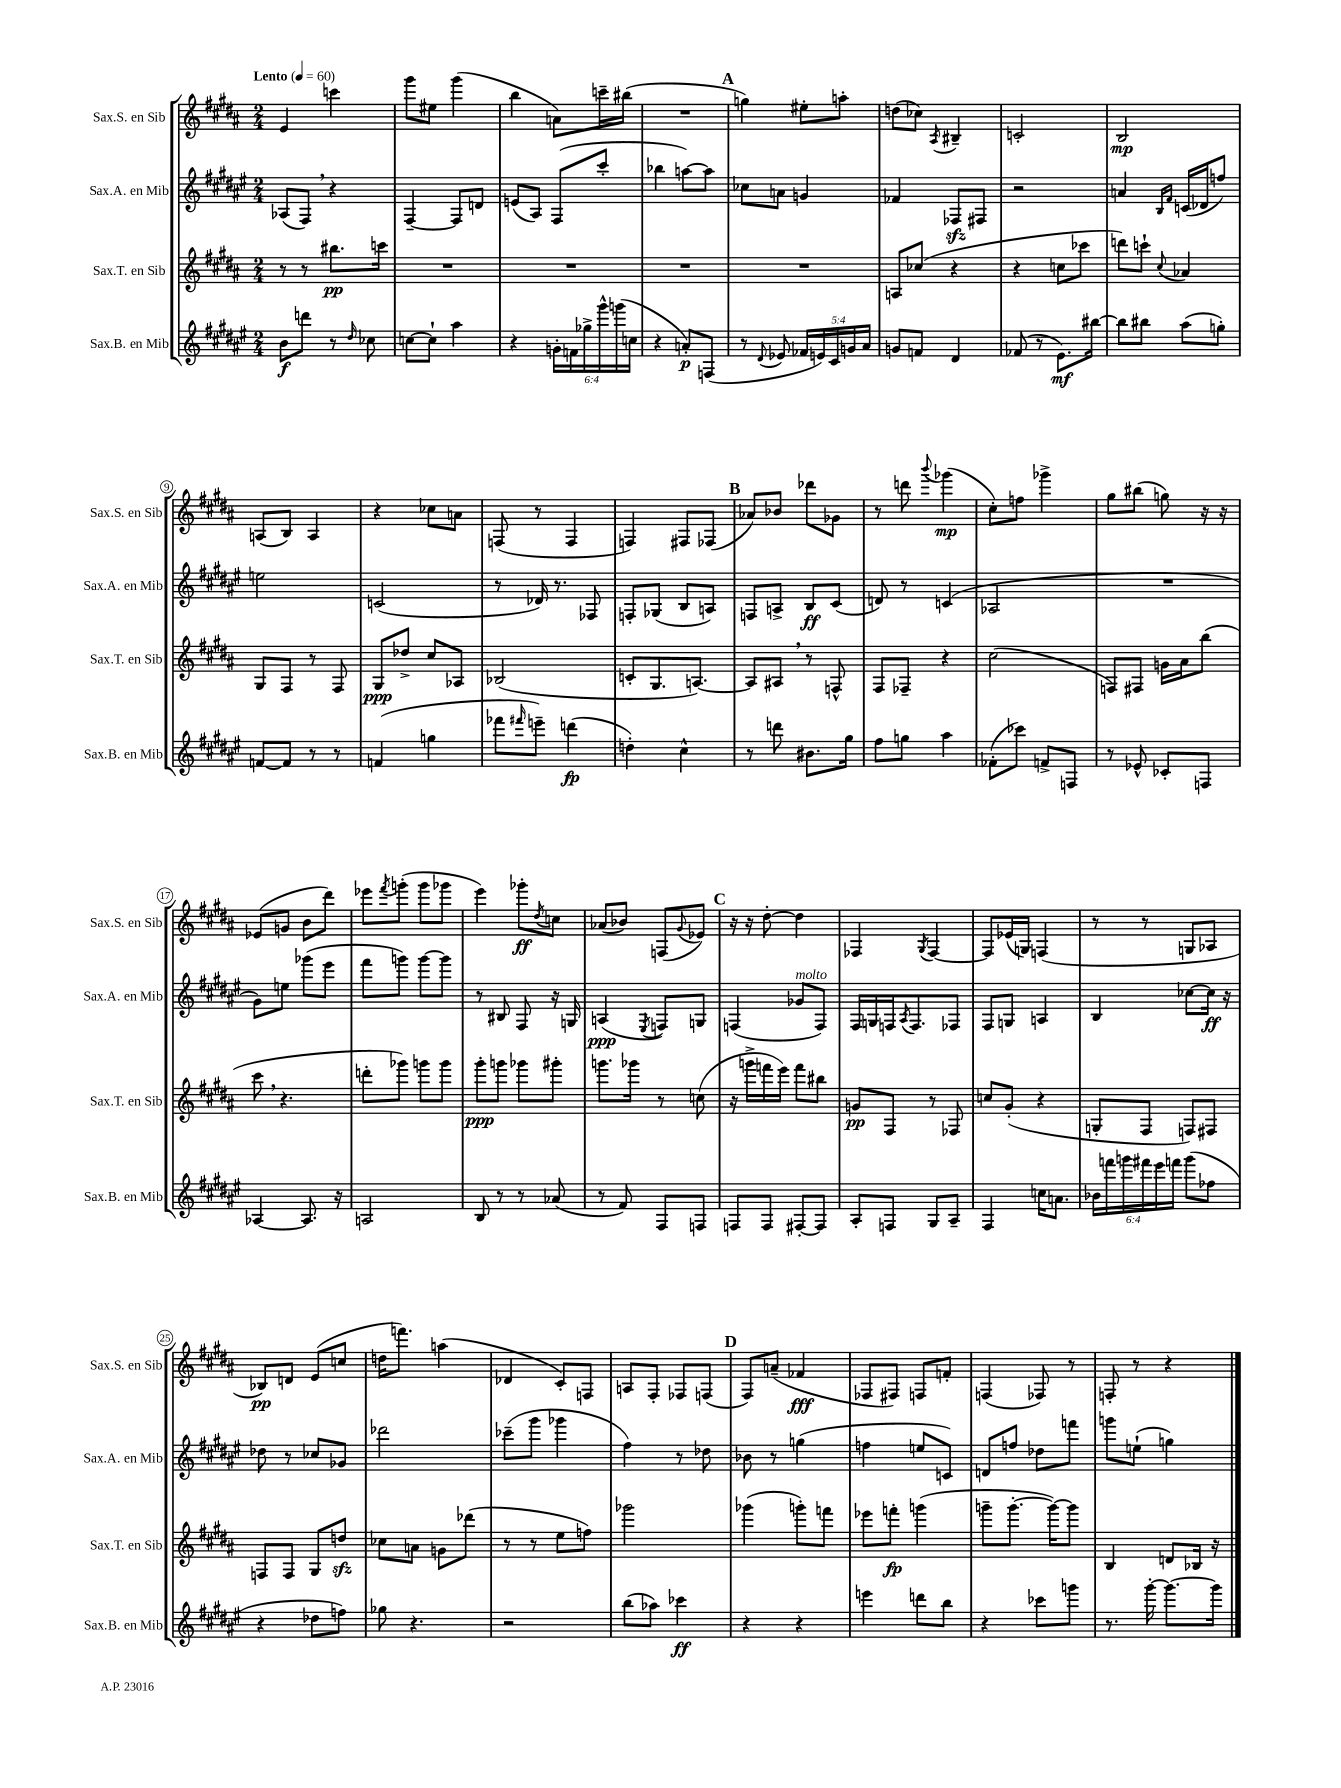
<<
\new StaffGroup <<
\new Staff = "s0" \with { instrumentName = "Sax.S. en Sib" shortInstrumentName = "Sax.S. en Sib" } {
    \clef treble \key b \major \numericTimeSignature \time 2/4 \tempo "Lento" 4 = 60
    e'4 c'''4 |
    gis'''8 eis''8 gis'''4( |
    b''4 a'8) c'''16-- bis''16( |
    R2 |
    \mark \markup { \bold "A" } g''4) eis''8-. a''8-. |
    d''8( ces''8) \acciaccatura { ais8 } bis4-- |
    c'2-. |
    b2\mp |
    a8( b8) a4 |
    r4 ces''8 a'8 |
    f8( r8 f4 |
    f4) fis8 fes8( |
    \mark \markup { \bold "B" } aes'8) bes'8 des'''8 ges'8 |
    r8 d'''8 \appoggiatura { b'''8 } ges'''4\mp( |
    cis''8-.) f''8 ges'''4-> |
    gis''8 bis''8( g''8) r16 r16 |
    ees'8( g'8 b'8 dis'''8) |
    ees'''8 \acciaccatura { fis'''8 } g'''8-.( g'''8 ges'''8 |
    e'''4) ges'''8-.\ff \acciaccatura { dis''8 } c''8 |
    aes'8( bes'8) f8( \appoggiatura { gis'8 } ees'8) |
    \mark \markup { \bold "C" } r16 r16 dis''8~-. dis''4 |
    fes4 \acciaccatura { gis8 } fes4~ |
    fes8 ees'16( g16) f4( |
    r8 r8 g8 aes8 |
    bes8\pp) d'8 e'8( c''8 |
    d''16 f'''8.) a''4( |
    des'4 cis'8-.) f8 |
    a8 fis8-. fes8 f8( |
    \mark \markup { \bold "D" } fis8) a'8--( fes'4\fff |
    fes8 fis8) f8 f'8-. |
    f4( fes8) r8 |
    f8-. r8 r4 \bar "|." |
}
\new Staff = "s1" \with { instrumentName = "Sax.A. en Mib" shortInstrumentName = "Sax.A. en Mib" } {
    \clef treble \key fis \major \numericTimeSignature \time 2/4
    aes8( fis8) \breathe r4 |
    fis4~-- fis8 d'8 |
    e'8( ais8) fis8( cis'''8-. |
    bes''4 a''8~) a''8 |
    \mark \markup { \bold "A" } ces''8 a'8 g'4 |
    fes'4 fes8\sfz fis8 |
    r2 |
    a'4 \grace { b16 fis'16 } c'16( des'16 f''8) |
    e''2 |
    c'2( |
    r8 des'16) r8. fes8 |
    f8-. ges8( b8 a8) |
    \mark \markup { \bold "B" } f8 a8-> b8\ff cis'8( |
    d'8) r8 c'4( |
    aes2 |
    R2 |
    gis'8) e''8 ges'''8( eis'''8 |
    fis'''8 g'''8) g'''8~ g'''8 |
    r8 bis8 fis8 r16 g16 |
    a4\ppp( \acciaccatura { eis8 } f8) g8 |
    \mark \markup { \bold "C" } f4( ges'8^\markup { \italic "molto" } f8) |
    fis16 g16 f16 \acciaccatura { ais8 } f8. fes8 |
    fis8 g8 a4 |
    b4 ces''8~ ces''16\ff r16 |
    des''8 r8 ces''8 ges'8 |
    des'''2 |
    ces'''8--( gis'''8 ges'''4 |
    fis''4) r8 des''8 |
    \mark \markup { \bold "D" } bes'8 r8 g''4( |
    f''4 e''8 c'8) |
    d'8 f''8 des''8 f'''8 |
    g'''8 e''8-!( g''4) \bar "|." |
}
\new Staff = "s2" \with { instrumentName = "Sax.T. en Sib" shortInstrumentName = "Sax.T. en Sib" } {
    \clef treble \key b \major \numericTimeSignature \time 2/4
    r8 r8 bis''8.\pp c'''16 |
    R2 |
    R2 |
    R2 |
    \mark \markup { \bold "A" } R2 |
    a8 ces''8( r4 |
    r4 c''8 ces'''8 |
    d'''8) c'''8-! \appoggiatura { cis''8 } aes'4 |
    gis8 fis8 r8 fis8 |
    gis8\ppp des''8-> cis''8 aes8 |
    bes2( |
    c'8-. gis8. a8.~) |
    \mark \markup { \bold "B" } a8 ais8 \breathe r8 f8-^ |
    fis8 fes8-- r4 |
    cis''2( |
    f8) fis8 g'16 ais'16 b''8( |
    cis'''8 \breathe r4. |
    d'''8-. ges'''8) g'''8 g'''8 |
    gis'''8-.\ppp g'''8 ges'''8 gis'''8-. |
    g'''8. ges'''16 r8 c''8( |
    \mark \markup { \bold "C" } r16 g'''16-> f'''16 e'''16) f'''8 bis''8 |
    g'8\pp fis8 r8 fes8 |
    c''8 gis'8-.( r4 |
    g8-. fis8 f8) fis8 |
    f8 f8 gis8 d''8\sfz |
    ces''8 a'8 g'8 des'''8( |
    r8 r8 e''8 f''8) |
    ges'''2 |
    \mark \markup { \bold "D" } ges'''4( g'''8-.) f'''8 |
    ees'''8 f'''8-.\fp g'''4( |
    g'''8-- g'''8.~-. g'''16~) g'''8 |
    b4 d'8 bes16 r16 \bar "|." |
}
\new Staff = "s3" \with { instrumentName = "Sax.B. en Mib" shortInstrumentName = "Sax.B. en Mib" } {
    \clef treble \key fis \major \numericTimeSignature \time 2/4 \override Staff.TupletNumber.text = #tuplet-number::calc-fraction-text
    b'8\f d'''8 r8 \grace { dis''16 } ces''8 |
    c''8~ c''8-! ais''4 |
    r4 \tuplet 6/4 { g'16-. f'16 ges''16-> gis'''16-^ g'''16( c''16 } |
    r4 a'8-.\p) f8( |
    \mark \markup { \bold "A" } r8 \appoggiatura { dis'8 } ees'8 \tuplet 5/4 { fes'16 e'16) cis'16 g'16 ais'16 } |
    g'8 f'8 dis'4 |
    fes'8( r8 eis'8.\mf) bis''16~ |
    bis''8 bis''8 ais''8( g''8-.) |
    f'8~ f'8 r8 r8 |
    f'4( g''4 |
    fes'''8 \grace { fis'''16 } e'''8--) d'''4\fp( |
    d''4-.) cis''4-^ |
    \mark \markup { \bold "B" } r8 d'''8 bis'8. gis''16 |
    fis''8 g''8 ais''4 |
    fes'8-.( ces'''8) f'8-> f8 |
    r8 ees'8-^ ces'8-. f8 |
    aes4~ aes8. r16 |
    a2 |
    b8 r8 r8 aes'8( |
    r8 fis'8) fis8 f8 |
    \mark \markup { \bold "C" } f8 f8 fis8~-. fis8 |
    ais8-. f8 gis8 ais8-- |
    fis4 c''16 a'8. |
    \tuplet 6/4 { bes'16 f'''16 g'''16 fis'''16 eis'''16 f'''16 } g'''8( fes''8 |
    r4 des''8 f''8) |
    ges''8 r4. |
    r2 |
    b''8( aes''8) ces'''4\ff |
    \mark \markup { \bold "D" } r4 r4 |
    e'''4 d'''8 b''8 |
    r4 ces'''8 g'''8 |
    r8. gis'''16~-. gis'''8.~ gis'''16 \bar "|." |
}
>>
>>
\layout { \context { \Score \override BarNumber.stencil = #(make-stencil-circler 0.1 0.3 ly:text-interface::print) } }
